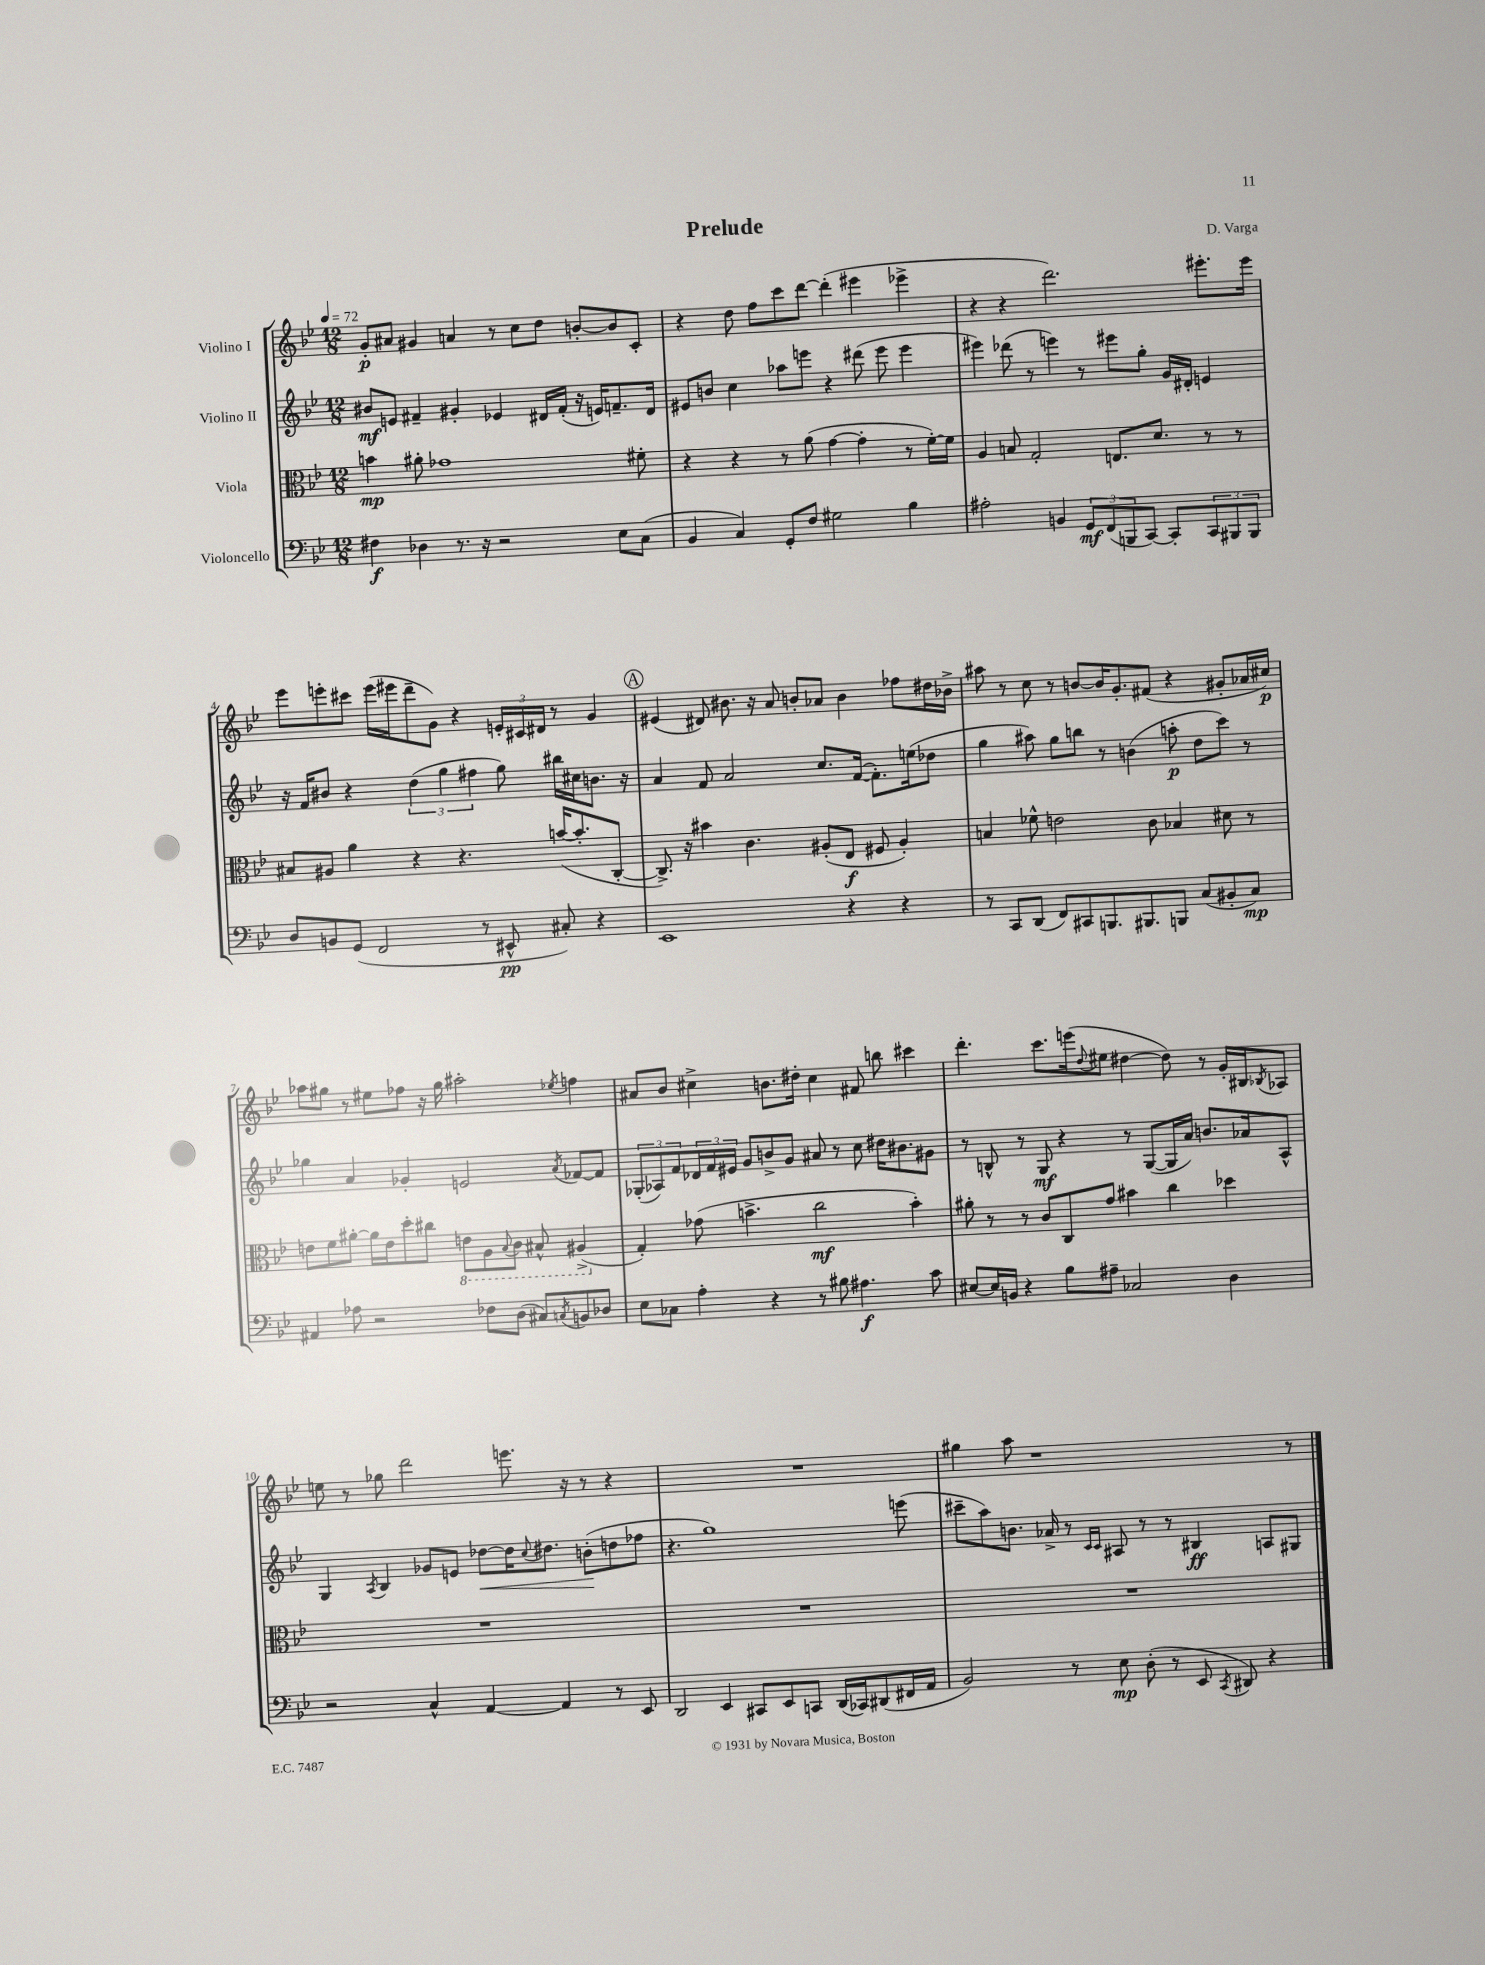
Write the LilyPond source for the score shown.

\header { title = "Prelude" composer = "D. Varga" }
<<
\new StaffGroup <<
\new Staff = "s0" \with { instrumentName = "Violino I" } {
    \clef treble \key bes \major \numericTimeSignature \time 12/8 \tempo 4 = 72
    g'8-.\p ais'8 gis'4 a'4 r8 c''8 d''8 b'8~-. b'8 c'8-. |
    r4 d''8 f''8 c'''8 d'''8~ d'''4-.( eis'''4 ees'''4-> |
    r4 r4 d'''2.) eis'''8.-. eis'''16 |
    ees'''8 e'''8-. cis'''8 e'''16( eis'''16 d'''8-- g'8) r4 \tuplet 3/2 { e'16-. cis'16 dis'16 } r8 g'4 |
    \mark \markup { \circle "A" } eis'4( dis'8) bis'8. r16 a'8 b'8-. aes'8 b'4 fes''8 dis''16 bes'16-> |
    ais''8 r8 c''8 r8 b'8~ b'16 g'8.-. fis'8( r4 gis'8-. aes'16 cis''16\p) |
    aes''8 gis''8 r8 eis''8 fes''8 r16 gis''16 ais''2-. \acciaccatura { ees''8 } f''4 |
    ais'8 bes'8 cis''4-> b'8. dis''16-. cis''4 fis'8 b''8 cis'''4 |
    d'''4.-. c'''8. e'''16( \appoggiatura { d''8 } eis''8 dis''4~ dis''8) r8 g'16-. bis16 \acciaccatura { bes8 } aes8 |
    e''8 r8 ges''8 d'''2 e'''8. r16 r8 r4 |
    R1. |
    gis''4 a''8 r1 r8 \bar "|." |
}
\new Staff = "s1" \with { instrumentName = "Violino II" } {
    \clef treble \key bes \major \numericTimeSignature \time 12/8
    bis'8\mf e'8 fis'4-- gis'4-. ees'4 dis'16 fis'16-.( r16 e'16) f'8.-- dis'16 |
    eis'8 b'8 c''4 aes''8 e'''8 r4 dis'''8( e'''8 e'''4 |
    eis'''4) des'''8( r8 e'''4) r8 eis'''8 g''8-. g'16 dis'16-. e'4 |
    r16 f'16 bis'8 r4 \tuplet 3/2 { d''4( g''4 fis''4 } g''8) bis''16 cis''16 b'8. r16 |
    \mark \markup { \circle "A" } a'4 f'8 a'2 c''8. f'16~( f'8.-.) e''16( des''8 |
    g''4 ais''8) g''8 b''8 r8 b'4( a''8-.\p d''8 c'''8) r8 |
    ges''4 a'4 ges'4-. e'2 \acciaccatura { a'8 } fes'8~ fes'8 |
    \tuplet 3/2 { ges8-.( aes8) f'8 } \tuplet 3/2 { des'16 f'16 eis'16 } g'8 b'8-> g'8 ais'8 r8 c''8 dis''16 bis'8. gis'8 |
    r8 b8-^ r8 g8\mf r4 r8 g8~( g16 a'16) b'8. aes'16 a8-^ |
    g4 \acciaccatura { a8 } bes4 ges'8 e'8 des''8~\< des''16 \appoggiatura { c''8 } dis''8. b'8-.\!( d''8 fes''8 |
    r4. g''1) e'''8( |
    cis'''8-- a''8) b'8. aes'16-> r8 \grace { c'16 c'16 } ais8 r8 r8 bis4\ff a8 gis8 \bar "|." |
}
\new Staff = "s2" \with { instrumentName = "Viola" } {
    \clef alto \key bes \major \numericTimeSignature \time 12/8
    b'4\mp ais'8-. ges'1 fis'8-. |
    r4 r4 r8 a'8( g'4~ g'4-. r8 f'16~-.) f'16 |
    a4 b8 g2-. e8. d'8. r8 r8 |
    bis8 ais8 a'4 r4 r4. b'16~( b'8.-. c8~-. |
    \mark \markup { \circle "A" } c8.->) r16 bis'4 c'4. ais8-.( ees8\f fis8 ais4-.) |
    b4 fes'8-^ e'2 c'8 bes4 dis'8 r8 |
    e'8 f'8 ais'8~-. ais'16 e'16 d''8-. cis''8 \ottava #-1 e8 a,8 \appoggiatura { bes,8 } c8 bis,8-^ ais,4->( \ottava #0 |
    g4-.) ges'8( b'4.-> c''2\mf b'4-.) |
    ais'8-. r8 r8 c'8 c8 g'8 bis'4 c''4 des''4 |
    R1. |
    R1. |
    R1. \bar "|." |
}
\new Staff = "s3" \with { instrumentName = "Violoncello" } {
    \clef bass \key bes \major \numericTimeSignature \time 12/8
    fis4\f des4 r8. r16 r2 ees8 c8( |
    bes,4 c4) g,8-. f8 gis2 bes4 |
    ais2-. b,4 \tuplet 3/2 { g,8\mf f,8( b,,8 } c,8~) c,8-. \tuplet 3/2 { c,8 bis,,8 bis,,8 } |
    d8 b,8 g,8( f,2 r8 eis,8-^\pp cis8-.) r4 |
    \mark \markup { \circle "A" } ees,1 r4 r4 |
    r8 c,8 d,8( f,8) cis,8 b,,8. bis,,8. b,,8 c8( bis,8-. c8\mp) |
    ais,4 aes8 r2 fes8 d8( cis8) \acciaccatura { c8 } b,8 des8 |
    ees8 ces8 a4-. r4 r8 bis8 ais4.\f c'8 |
    eis8~ eis16 b,16 r4 bes8 ais8-- ces2 d4 |
    r2 c4-^ a,4~ a,4 r8 ees,8 |
    d,2 ees,4 cis,8 ees,8 c,8 d,16( ces,16) dis,8( fis,16 a,16 |
    bes,2) r8 ees8\mp d8-.( r8 ees,8 \acciaccatura { c,8 } dis,8) r4 \bar "|." |
}
>>
>>
